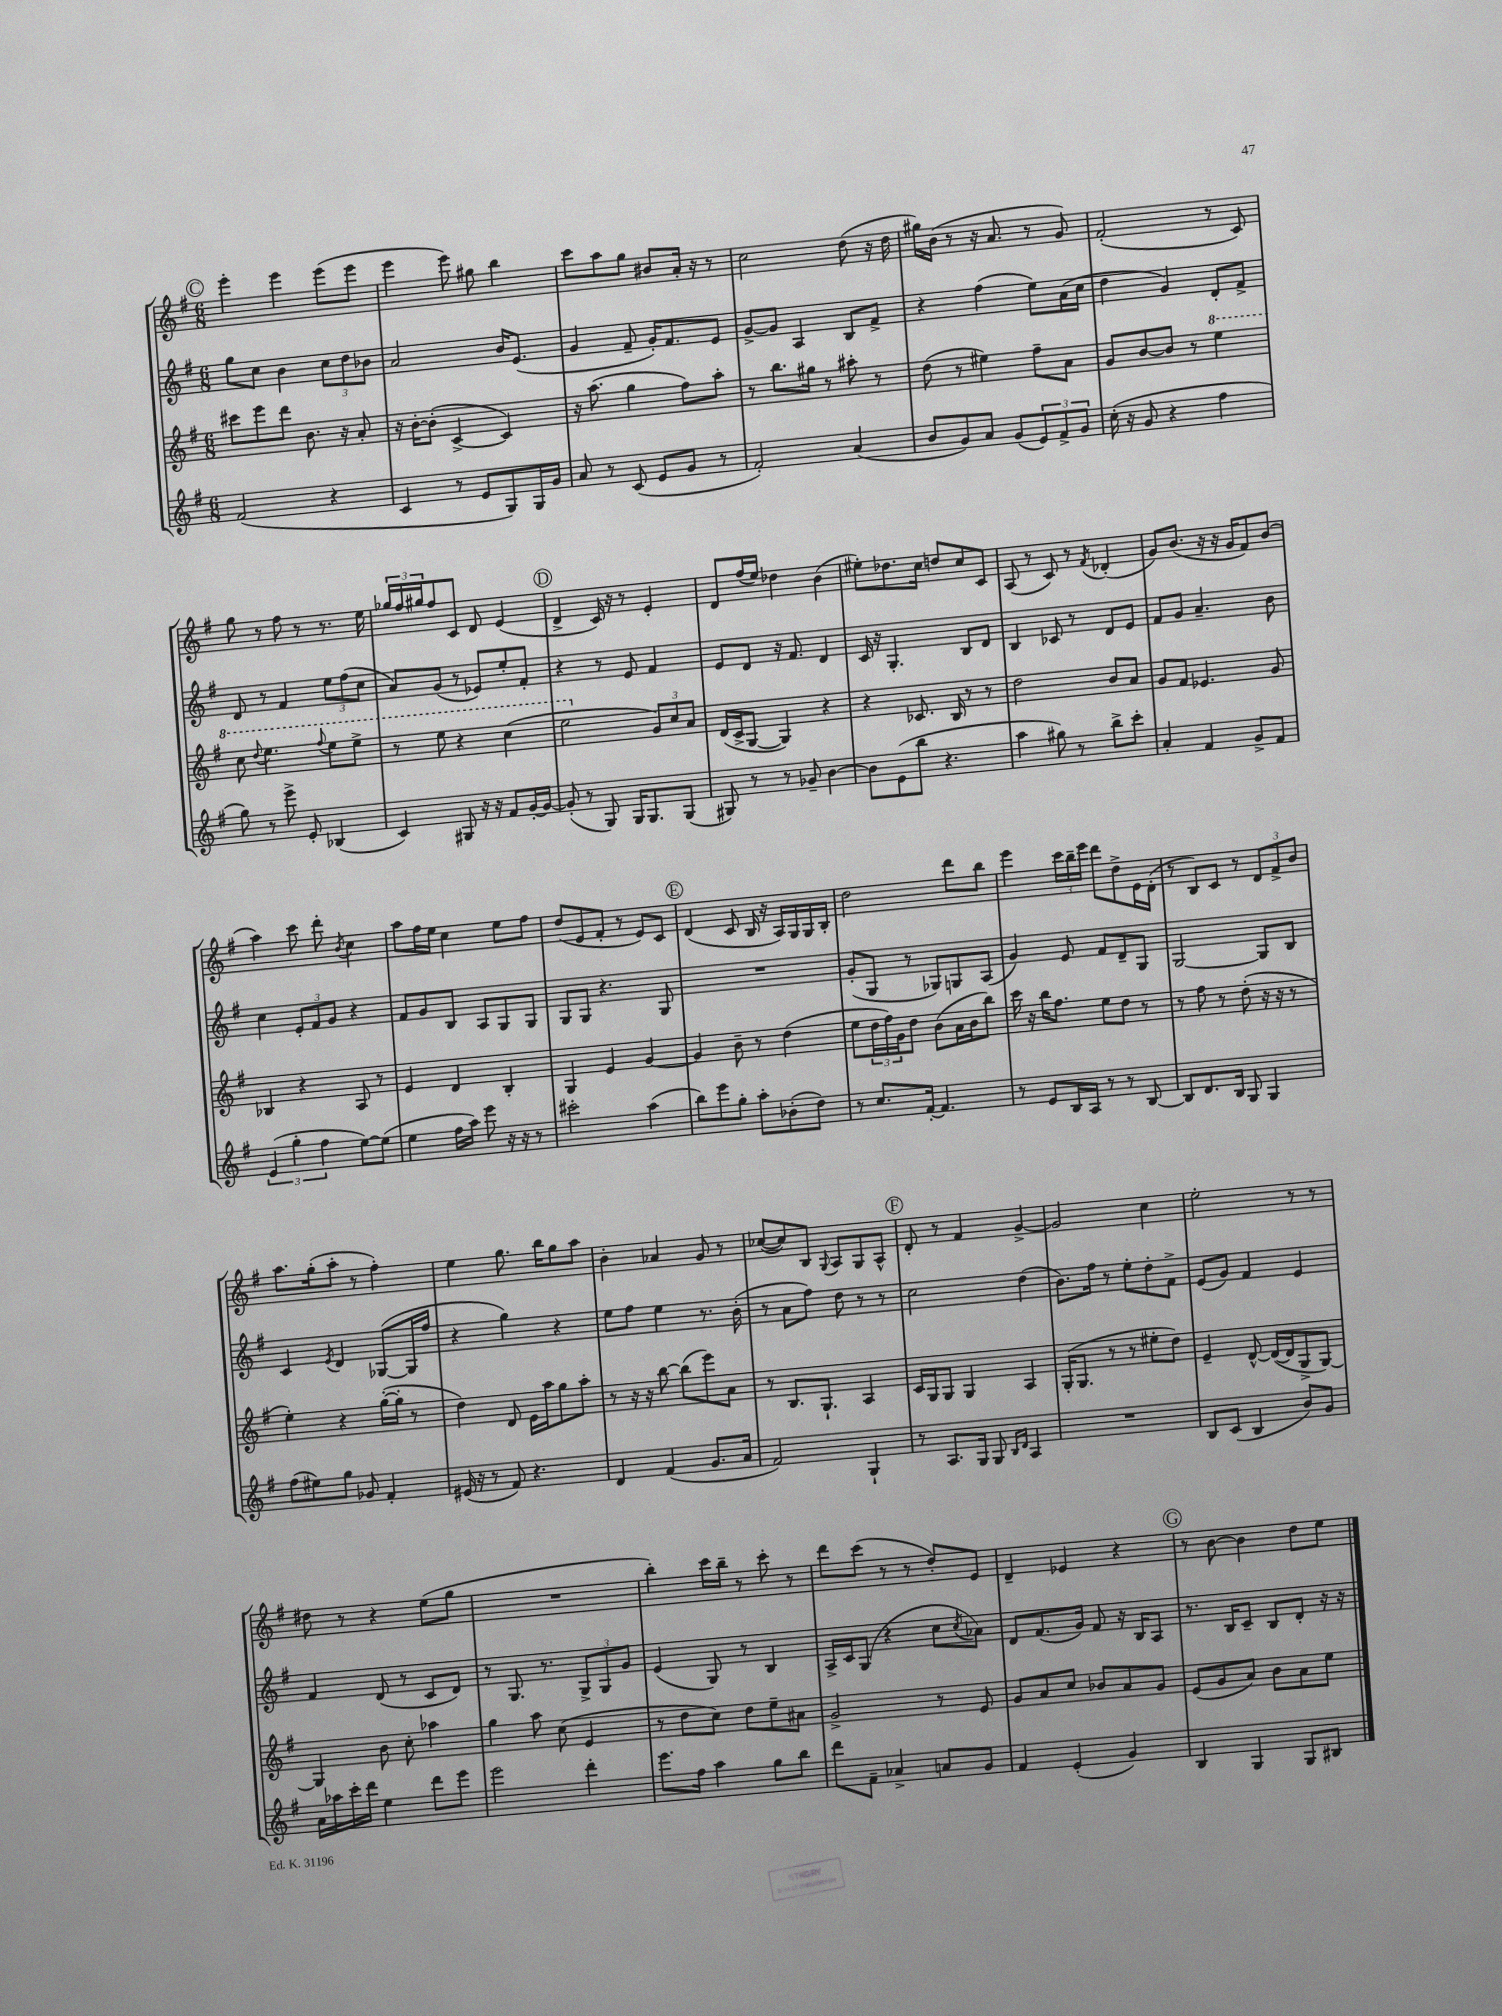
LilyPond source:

<<
\new StaffGroup <<
\new Staff = "s0" {
    \clef treble \key g \major \numericTimeSignature \time 6/8
    \mark \markup { \circle "C" } e'''4-. e'''4 e'''8( e'''8 |
    e'''4 e'''8) gis''8 b''4 |
    c'''8 a''8 g''8 bis'8 a'16-. r16 r8 |
    c''2 d''8( r16 d''16 |
    gis''16) b'16( r8 r16 a'8. r8 g'8) |
    fis'2-.( r8 c'8) |
    g''8 r8 fis''8 r8 r8. e''16 |
    \tuplet 3/2 { ges''16 fis''16 gis''16 } fis''8 c'8 d'8 e'4( |
    \mark \markup { \circle "D" } d'4-> c'16) r16 r8 e'4-. |
    d'8 fis''16( e''16) des''4 b'4( |
    eis''8-.) des''8. c''16 d''8 c''8 c'8 |
    a8( r8 c'8) r8 \acciaccatura { fis'8 } des'4-.( |
    g'8) b'8.( r16 r16 g'16 fis'8) b'8( |
    a''4) c'''8 d'''8-. \acciaccatura { b'8 } c''4 |
    a''8 fis''16 e''16 c''4 e''8 fis''8 |
    d''8( e'8 fis'8-. r8 e'8) c'8 |
    \mark \markup { \circle "E" } d'4( c'8 b16 r16 a16) g16 g16 b16-. |
    d''2 d'''8 b''8 |
    e'''4 \tuplet 3/2 { c'''16 b''16-- e'''16 } d'''8 d''8-> e'16 d'16-.( |
    r8 b8) c'8 r8 \tuplet 3/2 { d'8 fis'8-> b'8 } |
    a''8. g''16-.( a''8-. r8 fis''4-.) |
    e''4 g''8. b''16 g''8 a''8 |
    b'4-. aes'4 g'8 r8 |
    ces''8~( ces''8) b8 \appoggiatura { g8 } a8 g8 a8-^ |
    \mark \markup { \circle "F" } d'8-. r8 fis'4 g'4~-> |
    g'2 c''4 |
    e''2-. r8 r8 |
    dis''8 r8 r4 e''8( g''8 |
    R2. |
    b''4-.) c'''16 b''16-- r8 c'''8-. r8 |
    d'''8 c'''8( r8 r8 d''8-.) e'8 |
    d'4-- ees'4 r4 |
    \mark \markup { \circle "G" } r8 b'8~ b'4 d''8 e''8 \bar "|." |
}
\new Staff = "s1" {
    \clef treble \key g \major \numericTimeSignature \time 6/8
    \mark \markup { \circle "C" } g''8 c''8 b'4 \tuplet 3/2 { c''8 d''8 bes'8 } |
    a'2 b'16 e'8.( |
    g'4 fis'8-- g'16-.) fis'8. e'8 |
    g'8~-> g'8 a4 b8 fis'8-> |
    r4 fis''4( e''8) a'16( c''16 |
    d''4 g'4) d'8-. fis'8-> |
    d'8 r8 fis'4 \tuplet 3/2 { e''8 fis''8( c''8 } |
    a'8) g'8( r8 ees'8) e''8-. fis'8-. |
    \mark \markup { \circle "D" } r4 r8 e'8 fis'4 |
    e'8 d'8 r16 fis'8. d'4 |
    c'16 r16 g4.-. b8 d'8 |
    b4 ces'8 r8 d'8 e'8 |
    fis'8 g'8 a'4.-- b'8 |
    c''4 \tuplet 3/2 { e'8-. fis'8 g'8 } r4 |
    fis'8 g'8 b8 a8 g8 g8 |
    g8 g8 r4. g8 |
    \mark \markup { \circle "E" } R2. |
    g'8-.( g8 r8 ges8) g8 a8( |
    g'4) e'8 fis'8 d'8-- g8 |
    g2~ g8 b8 |
    c'4 \acciaccatura { e'8 } d'4 ges8~( ges16 fis''16 |
    r4 g''4) r4 |
    e''8 fis''8 e''4 r8. b'16-.( |
    r8 a'8 fis''8) d''8 r8 r8 |
    \mark \markup { \circle "F" } c''2 d''4( |
    b'8.) fis''16 r8 e''8-. d''8-. fis'8-> |
    e'8( g'8) fis'4 e'4 |
    fis'4 d'8( r8 c'8 d'8) |
    r8 g8. r8. \tuplet 3/2 { g8-> g8 g'8 } |
    e'4( g8) r8 b4 |
    a16-> c'16 g8( r4 c''8 \acciaccatura { c''8 } aes'8) |
    d'8 fis'8.( g'16) fis'8 r16 b16 a8 |
    \mark \markup { \circle "G" } r8. b16 c'8-- b8 d'8-. r16 r16 \bar "|." |
}
\new Staff = "s2" {
    \clef treble \key g \major \numericTimeSignature \time 6/8
    \mark \markup { \circle "C" } cis'''8 e'''8 d'''8 b'8. r16 a'8-. |
    r16 b'16~-. b'8-.( c'4~-> c'4) |
    r16 a''8.( g''4 fis''8) a''8-. |
    r8 b''8. gis''16 r8 ais''8-. r8 |
    d''8( r8 eis''4) fis''8-- a'8 |
    g'8 b'8~ b'8 r8 \ottava #1 e'''4 |
    c'''8 \appoggiatura { d'''8 } e'''4. \appoggiatura { fis'''8 } e'''8 e'''8-> |
    r8 e'''8 r4 c'''4( |
    \mark \markup { \circle "D" } e'''2 \ottava #0 \tuplet 3/2 { g'8) c''8 a'8 } |
    d'16( c'16-> g8~ g4) r4 |
    r4 ces'8. b16 r8 r8 |
    d''2 b'8 a'8 |
    g'8 fis'8 ees'4. g'8 |
    bes4 r4 a8 r8 |
    e'4 d'4 b4-. |
    g4 e'4 g'4~ |
    \mark \markup { \circle "E" } g'4 b'8-- r8 d''4( |
    e''8 \tuplet 3/2 { d''16 fis''16) g'16 } d''8 b'8( a'16 b'16 b''8) |
    c'''16 r16 b''16 fis''8. e''8 d''8 r8 |
    r8 fis''8 r8 d''8-.( r16 r16 r8 |
    e''4-.) r4 g''16~-.( g''16-. r8 |
    d''4) d'8 e'16 a''16 g''8 a''8-. |
    r8 r16 r16 b''8~ b''8( e'''8) a'8 |
    r8 b8. g8.-! a4 |
    \mark \markup { \circle "F" } c'16 g16 g8 g4 a4 |
    g16-.( g8. r8 r8 eis''8-. d''8) |
    e'4-- d'8~-^ d'16~( d'16 g8-> g8~) |
    g4 b'8 c''8-. aes''4 |
    g''4 a''8 c''8( e'4 |
    r8 d''8 c''8) d''8 e''8-- ais'8 |
    g'2-> r8 e'8 |
    g'8 a'8 c''8 bes'8 a'8 g'8 |
    \mark \markup { \circle "G" } e'8( g'8 a'8) b'8 a'8 e''8 \bar "|." |
}
\new Staff = "s3" {
    \clef treble \key g \major \numericTimeSignature \time 6/8
    \mark \markup { \circle "C" } fis'2( r4 |
    c'4 r8 e'8 g8) g16 g'16 |
    a'8 r8 c'8( e'8 g'8 r8 |
    fis'2-.) a'4( |
    b'8 g'8) a'8 g'8( \tuplet 3/2 { e'8) fis'8-> g'8 } |
    c''16-.( r16 g'8 r4 fis''4 |
    g''8) r8 e'''8-> e'8-. bes4( |
    c'4) gis8 r16 r16 fis'8 g'16~-. g'16~ |
    \mark \markup { \circle "D" } g'8-.( r8 g8) g16 g8. g8( |
    gis8) r8 r8 ges'8-- b'4~ |
    b'8 e'8( b''8 r4. |
    a''4 gis''8) r8 b''8-> c'''8-. |
    a'4-. fis'4 g'8-> fis'8 |
    \tuplet 3/2 { e'4( g''4-. fis''4 } e''8~) e''8( |
    e''4 fis''16 a''16) e'''8 r16 r16 r8 |
    cis'''2-. a''4( |
    \mark \markup { \circle "E" } b''8) e'''8 g''8-. a''8-. bes'8-.( d''8) |
    r8 c''8. fis'16~-. fis'4. |
    r8 e'8 b16 a16 r8 r8 b8~ |
    b8 d'8. b16 g8 g4 |
    fis''8( eis''8) g''8 ges'8 fis'4-. |
    eis'16( r16 r8 fis'8) r4. |
    d'4 fis'4( g'8. a'16 |
    fis'2) g4-! |
    \mark \markup { \circle "F" } r8 a8. g16 g8 \grace { b16 d'16 } a4 |
    R2. |
    b8 c'8( b4 b'8) g'8 |
    a'16 aes''16 c'''16-. d'''16 e''4 d'''8 e'''8 |
    e'''2 d'''4-. |
    e'''8. fis''16 a''4 g''8 b''8 |
    d'''8 fis'8-- aes'4-> a'8 g'8 |
    fis'4 e'4-.( g'4) |
    \mark \markup { \circle "G" } b4 g4 g8 bis8 \bar "|." |
}
>>
>>
\layout { \context { \Score \remove "Bar_number_engraver" } }
